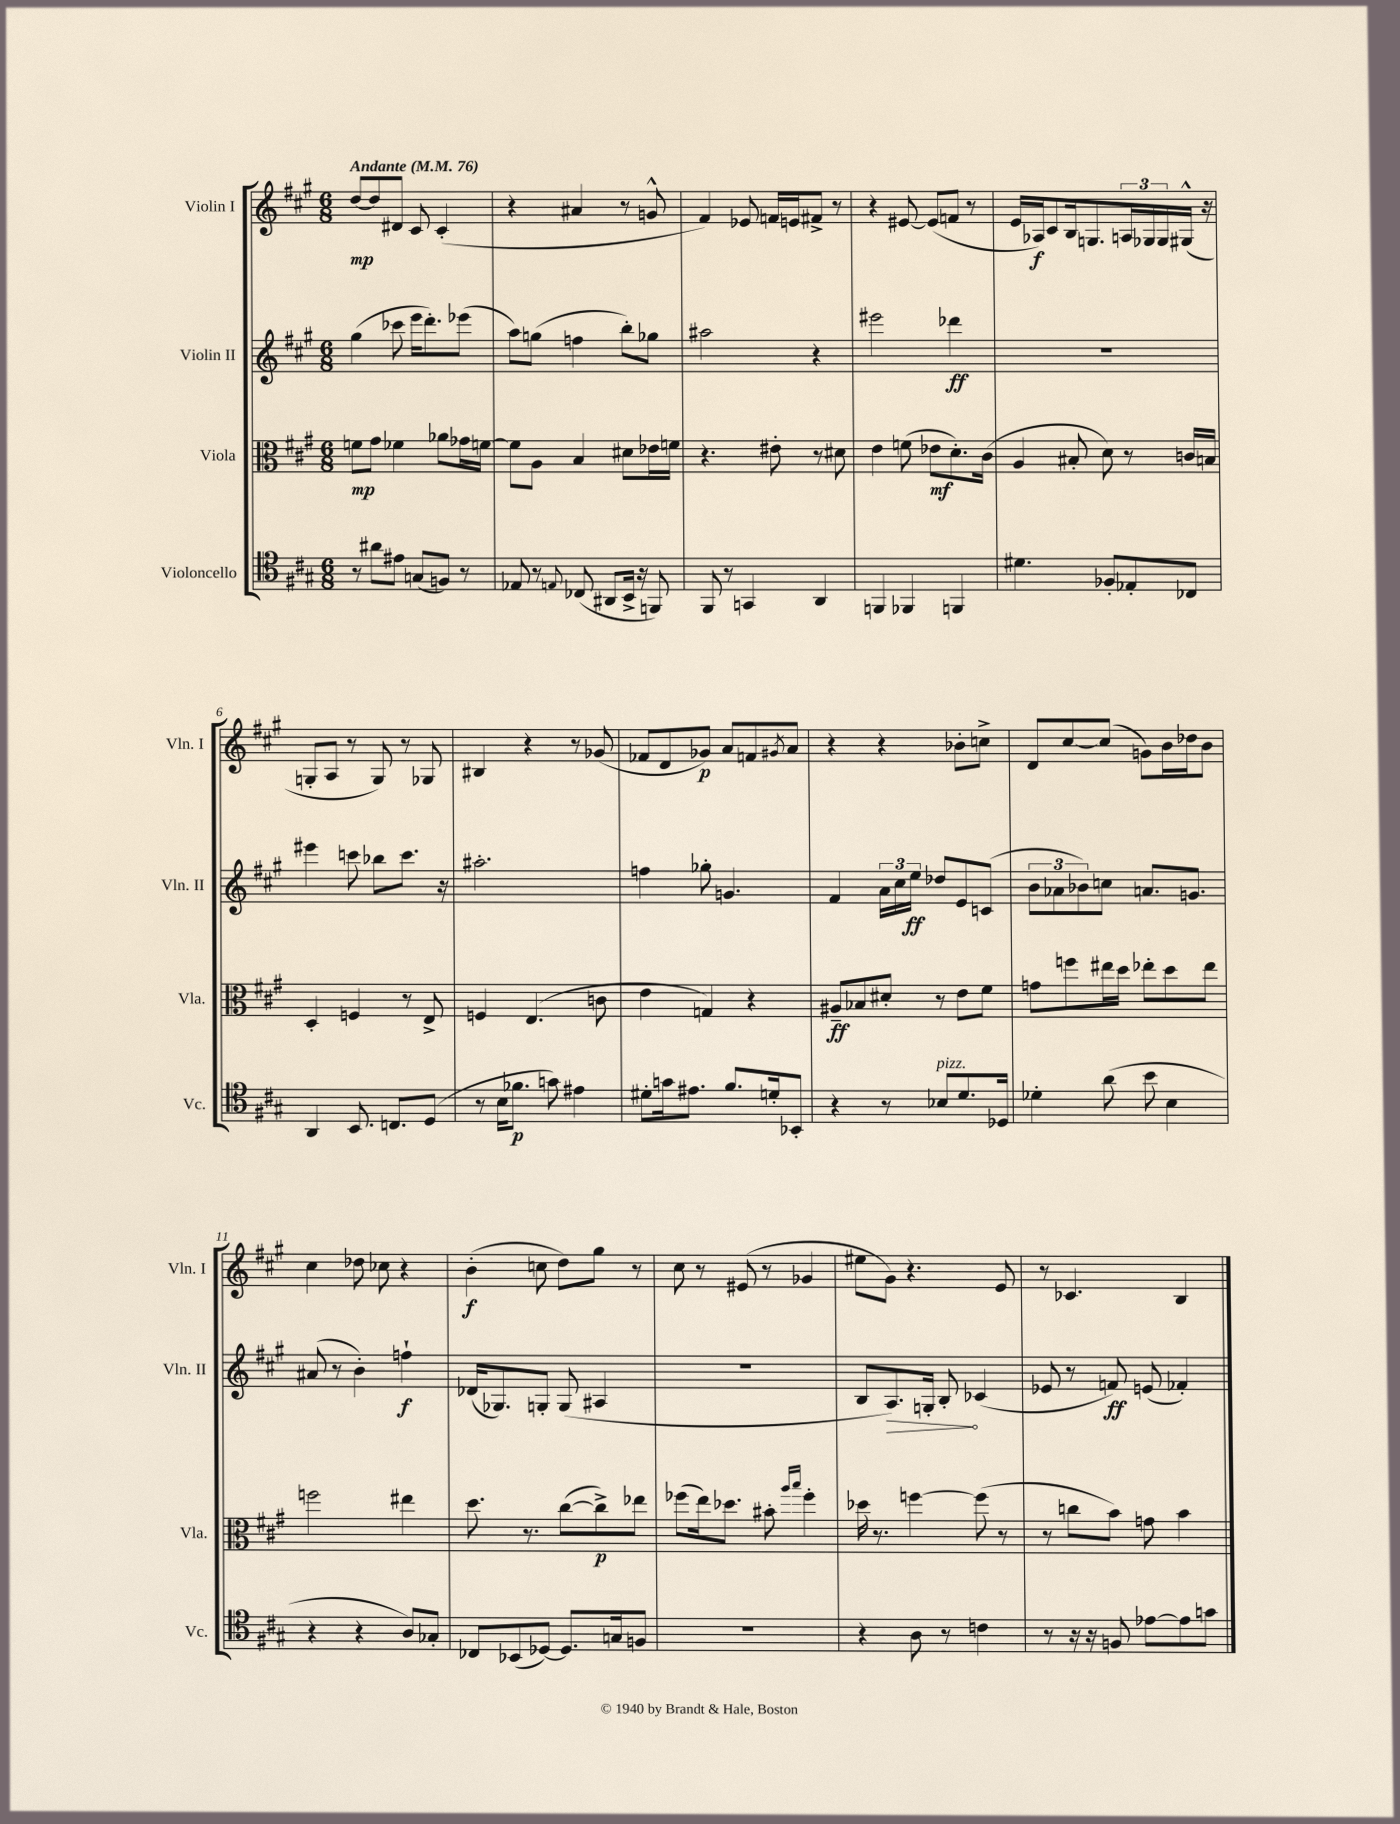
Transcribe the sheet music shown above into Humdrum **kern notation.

**kern	**kern	**kern	**kern
*staff4	*staff3	*staff2	*staff1
*clefC4	*clefC3	*clefG2	*clefG2
*k[f#c#g#]	*k[f#c#g#]	*k[f#c#g#]	*k[f#c#g#]
*M6/8	*M6/8	*M6/8	*M6/8
*MM76	*MM76	*MM76	*MM76
8r	8f	(4gg#	[8dd
8a#	8g#	.	8dd]
8e#	4f-	8ccc-	8d#
(8G	.	16eee	8c#
.	.	8.ddd')	.
8F)	8a-	.	(4c#'
8r	16g-	(8eee-	.
.	[16f	.	.
=	=	=	=
8E-	8f]	8aa)	4r
8r	8A	(8gg	.
8qqE	.	.	.
(8C-	4B	4ff	4a#
8AA#	.	.	.
16BB^	8d#	8bb')	8r
16r	.	.	.
8FF)	16e-	8gg-	8g^^
.	16f	.	.
=	=	=	=
8FF#	4.r	2aa#	4f#)
8r	.	.	.
4GG	.	.	8e-
.	8e#'	.	16f
.	.	.	16e
4AA	8r	4r	8f#^
.	8d#	.	8r
=	=	=	=
4FF	4e	2eee#	4r
4FF-	(8f	.	[8e#
.	8e-	.	(8e#]
4FF	8.d')	4ddd-	8f
.	.	.	8r
.	(16c#	.	.
=	=	=	=
4.d#	4A	2.r	16e
.	.	.	16A-)
.	.	.	8c#
.	8B#'	.	16B
.	.	.	8.G
8F-'	8d)	.	.
8E-'	8r	.	24A
.	.	.	24G-
.	.	.	24G-
8C-	16c	.	(16G#^^
.	16B	.	16r
=	=	=	=
4AA	4D'	4eee#	8G'
.	.	.	8A
8.BB	4F	8ccc	8r
.	.	8bb-	8G)
8.C	.	.	.
.	8r	8.ccc	8r
(8D	8E^	.	8G-
.	.	16r	.
=	=	=	=
8r	4F	2.aa#'	4B#
16B	.	.	.
8.f-	.	.	.
.	(4.E	.	4r
8g)	.	.	.
4e#	.	.	8r
.	8c	.	(8g-
=	=	=	=
8d#'	4e	4ff	8f-
16g	.	.	8d
8.e#	.	.	.
.	4G)	8gg-'	8g-)
8.f#	.	4.g	8a
.	4r	.	8f
16d'	.	.	.
.	.	.	8qg#
8BB-'	.	.	8a
=	=	=	=
4r	8A#~	4f#	4r
.	8B-	.	.
8r	8d#'	24a	4r
.	.	24cc#	.
.	.	24ee	.
8B-	8r	8dd-	.
8.d	8e	8e	8b-'
.	8f#	(8c	8cc^
16D-	.	.	.
=	=	=	=
4d-'	8g	12b	8d
.	.	12a-	.
.	8ff	.	[8cc#
.	.	12b-)	.
(8a	16ee#	8cc	(8cc#]
.	16dd	.	.
8b	8ee-'	8.a	8g)
4B	8dd	.	16b
.	.	8.g	16dd-
.	8ee-	.	8b
=	=	=	=
4r	2ff	(8a#	4cc#
.	.	8r	.
4r	.	4b')	8dd-
.	.	.	8cc-
8A)	4ee#	4ff`	4r
8G-'	.	.	.
=	=	=	=
8C-	8.dd	(16d-	(4b'
.	.	8.G-)	.
(8BB-	.	.	.
.	8.r	.	.
[8D-)	.	8G'	8cc
8.D-]	([8cc#	(8G	8dd)
.	8cc#^])	4A#	8gg#
16G	.	.	.
8F	8ee-	.	8r
=	=	=	=
2.r	(8ff-	2.r	8cc#
.	16ee)	.	8r
.	8.dd-	.	.
.	.	.	(8e#
.	8b#'	.	8r
.	16qqaa	.	.
.	16qqbb	.	.
.	4ff-'	.	4g-
=	=	=	=
4r	16dd-	8B	8ee#
.	8.r	.	.
.	.	8.A)	8g#)
8A	[4ff	.	4.r
.	.	16G'	.
8r	.	8B'	.
4c	(8ff]	(4c-	.
.	8r	.	8e
=	=	=	=
8r	8r	8e-	8r
16r	8cc	8r	4.c-
16r	.	.	.
8F	8b)	8f)	.
[8e-	8g	(8e	.
8e-]	4b	4f-')	4B
8g	.	.	.
==	==	==	==
*-	*-	*-	*-
